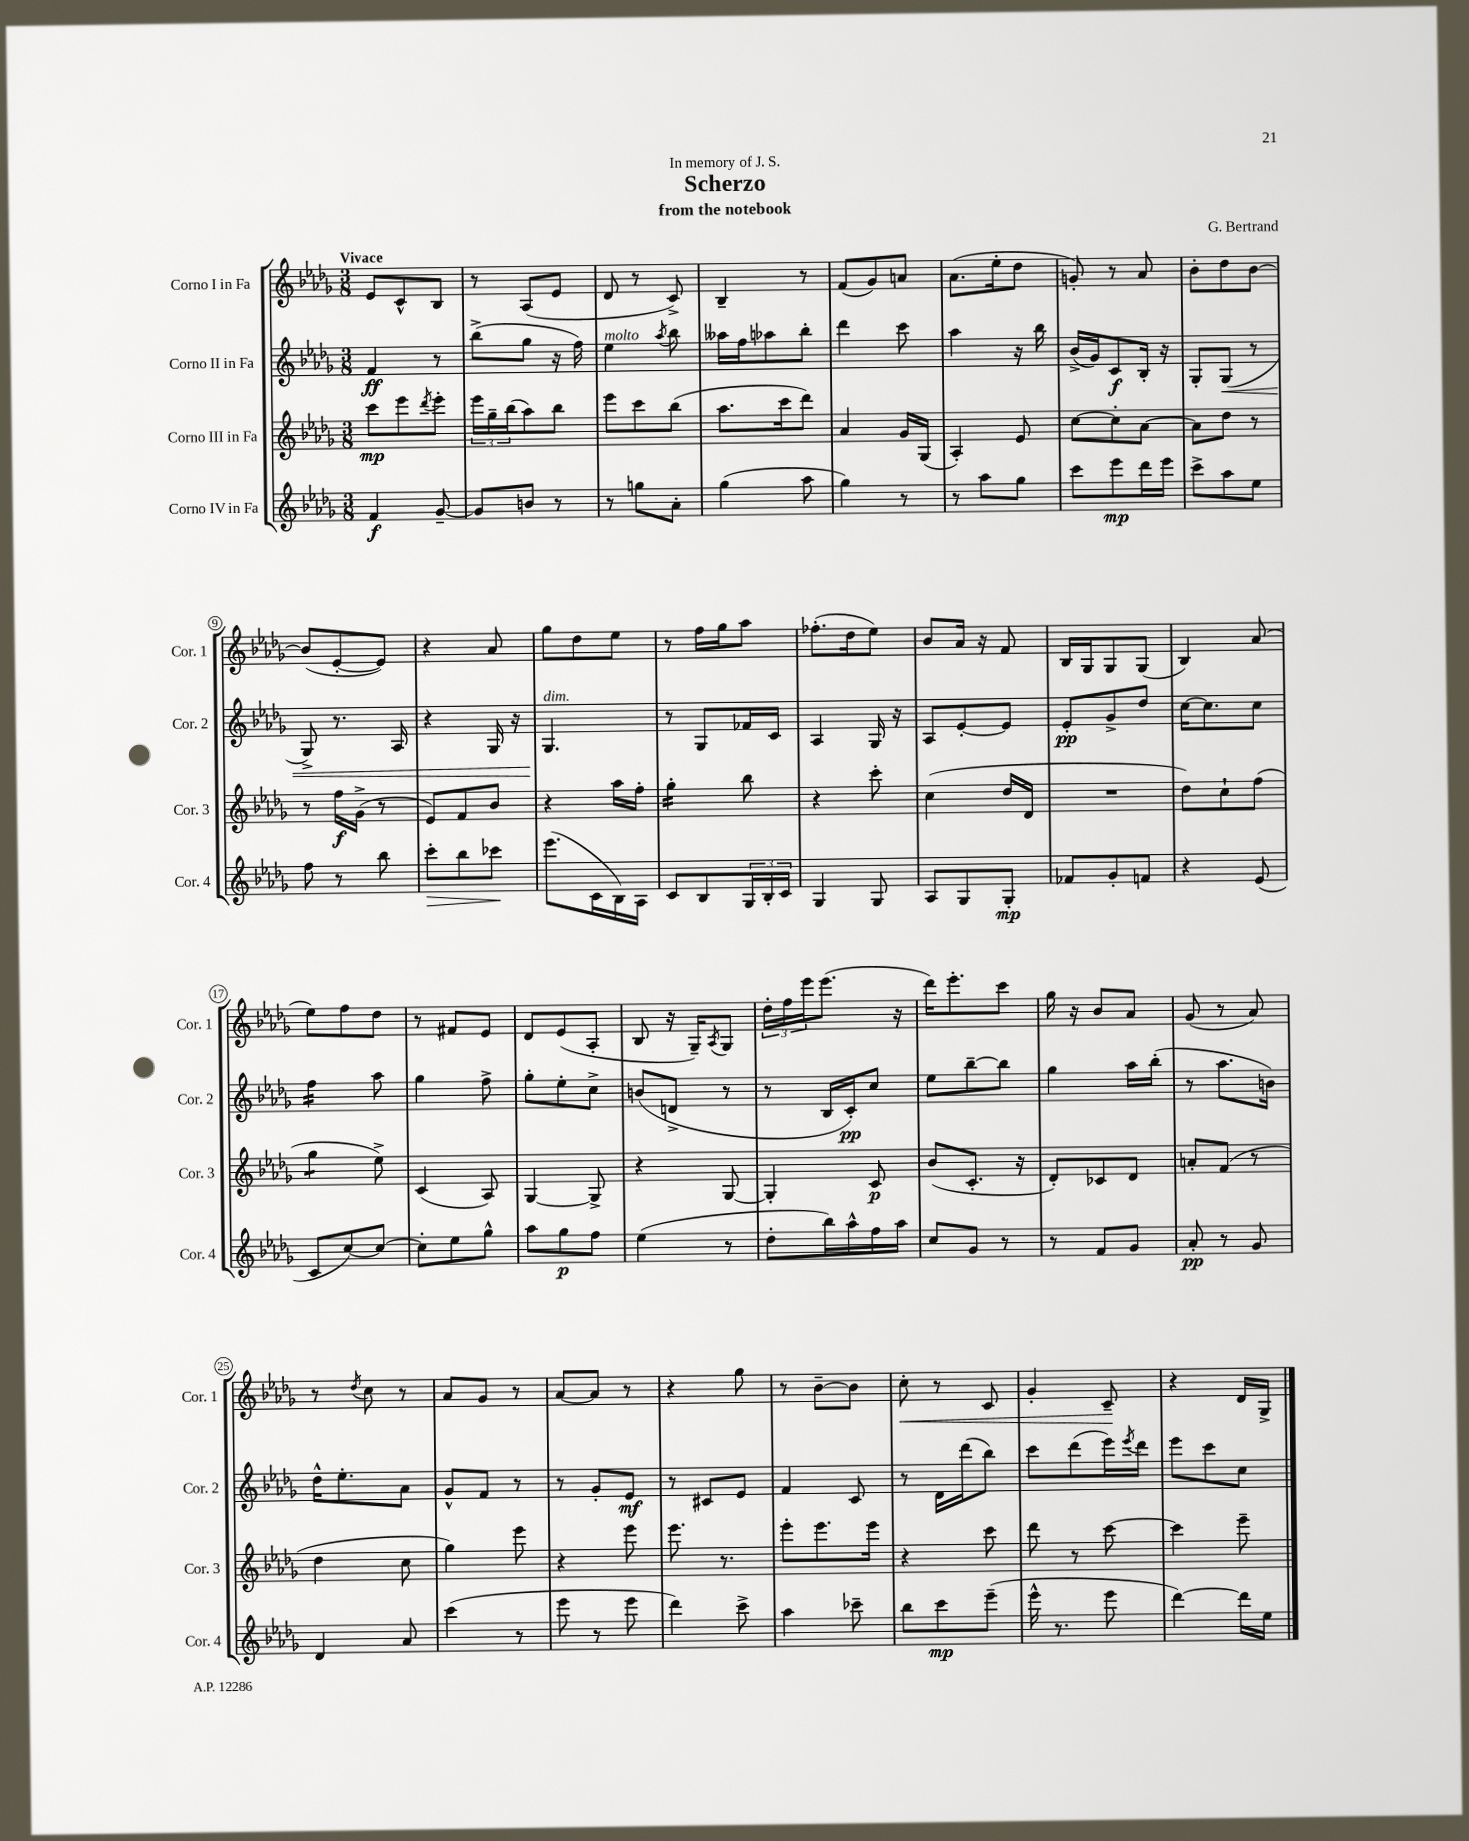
\header { title = "Scherzo" composer = "G. Bertrand" subtitle = "from the notebook" dedication = "In memory of J. S." }
<<
\new StaffGroup <<
\new Staff = "s0" \with { instrumentName = "Corno I in Fa" shortInstrumentName = "Cor. 1" } {
    \clef treble \key des \major \numericTimeSignature \time 3/8 \tempo "Vivace"
    ees'8 c'8-^ bes8 |
    r8 aes8( ees'8 |
    des'8 r8 c'8->) |
    bes4-- r8 |
    f'8( ges'8) a'8 |
    aes'8.( ees''16-. des''8 |
    g'8-.) r8 aes'8 |
    bes'8-. des''8 bes'8~ |
    bes'8( ees'8~-. ees'8) |
    r4 aes'8 |
    ges''8 des''8 ees''8 |
    r8 f''16 ges''16 aes''8 |
    fes''8.-.( des''16 ees''8) |
    bes'8 aes'16 r16 f'8 |
    bes16 ges16 ges8 ges8( |
    bes4) aes'8( |
    ees''8) f''8 des''8 |
    r8 fis'8 ees'8 |
    des'8 ees'8( aes8-. |
    bes8 r16 ges16--) \acciaccatura { aes8 } ges8 |
    \tuplet 3/2 { des''16-. f''16 ees'''16 } ees'''8.( r16 |
    des'''16) ees'''8.-. c'''8 |
    ges''16 r16 bes'8 aes'8 |
    ges'8( r8 aes'8) |
    r8 \acciaccatura { des''8 } c''8 r8 |
    aes'8 ges'8 r8 |
    aes'8~ aes'8 r8 |
    r4 ges''8 |
    r8 bes'8~-- bes'8 |
    c''8-.\< r8 c'8 |
    ges'4-. c'8--\! |
    r4 des'16 ges16-> \bar "|." |
}
\new Staff = "s1" \with { instrumentName = "Corno II in Fa" shortInstrumentName = "Cor. 2" } {
    \clef treble \key des \major \numericTimeSignature \time 3/8
    f'4\ff r8 |
    bes''8->( ges''8 r16 f''16) |
    ees''4^\markup { \italic "molto" } \acciaccatura { aes''8 } bes''8 |
    aeses''16 f''16 aes''8 bes''8-. |
    des'''4 c'''8 |
    aes''4 r16 bes''16 |
    bes'16->( ges'16) c'8\f bes16-. r16 |
    ges8-. ges8\<( r8 |
    ges8->) r8. aes16 |
    r4 ges16 r16 |
    ges4.\!^\markup { \italic "dim." } |
    r8 ges8 fes'16 c'16 |
    aes4 ges16 r16 |
    aes8 ees'8~-. ees'8 |
    ees'8-.\pp ges'8-> des''8 |
    c''16~ c''8. c''8 |
    f''4:16 aes''8 |
    ges''4 f''8-> |
    ges''8-. ees''8-. c''8-> |
    b'8( d'8-> r8 |
    r8 bes16 c'16-.\pp) c''8 |
    ees''8 bes''8~-- bes''8 |
    ges''4 aes''16 bes''16-.( |
    r8 aes''8. b'16) |
    des''16-^ ees''8.-. aes'8 |
    ges'8-^ f'8 r8 |
    r8 ges'8-. ees'8\mf |
    r8 cis'8 ees'8 |
    f'4 c'8 |
    r8 des'16 des'''16( bes''8) |
    c'''8 des'''8( ees'''16) \acciaccatura { ees'''8 } des'''16 |
    ees'''8 c'''8 c''8 \bar "|." |
}
\new Staff = "s2" \with { instrumentName = "Corno III in Fa" shortInstrumentName = "Cor. 3" } {
    \clef treble \key des \major \numericTimeSignature \time 3/8
    c'''8\mp ees'''8 \acciaccatura { des'''8 } ees'''8-. |
    \tuplet 3/2 { ees'''16 ges''16-- bes''16( } aes''8) bes''8 |
    ees'''8 c'''8 bes''8( |
    aes''8. c'''16 des'''8) |
    aes'4 ges'16 ges16( |
    aes4-.) ees'8 |
    c''8~ c''8-. aes'8~ |
    aes'8 des''8 r8 |
    r8 f''16\f ges'16->( r8 |
    ees'8) f'8 bes'8 |
    r4 aes''16 f''16-. |
    ges''4:16-. bes''8 |
    r4 c'''8-. |
    c''4( des''16 des'16 |
    R4. |
    des''8) c''8-! f''8( |
    ges''4:8 ees''8->) |
    c'4( aes8) |
    ges4~ ges8-> |
    r4 ges8~ |
    ges4-. c'8\p |
    bes'8( c'8.-. r16 |
    des'8-.) ces'8 des'8 |
    a'8-. f'8( r8 |
    des''4 c''8 |
    ges''4) ees'''8 |
    r4 ees'''8 |
    ees'''8. r8. |
    ees'''8-. ees'''8. ees'''16 |
    r4 c'''8 |
    des'''8 r8 c'''8~ |
    c'''4 ees'''8-- \bar "|." |
}
\new Staff = "s3" \with { instrumentName = "Corno IV in Fa" shortInstrumentName = "Cor. 4" } {
    \clef treble \key des \major \numericTimeSignature \time 3/8
    f'4\f ges'8~-- |
    ges'8 b'8 r8 |
    r8 g''8 aes'8-. |
    ges''4( aes''8 |
    ges''4) r8 |
    r8 aes''8 ges''8 |
    c'''8 ees'''8\mp des'''16 ees'''16 |
    c'''8-> aes''8 ees''8 |
    f''8 r8 bes''8 |
    c'''8-.\> bes''8 ces'''8\! |
    ees'''8.( c'16 bes16) aes16 |
    c'8 bes8 \tuplet 3/2 { ges16 bes16-. c'16 } |
    ges4 ges8 |
    aes8 ges8 ges8-.\mp |
    fes'8 ges'8-. f'8 |
    r4 ees'8( |
    c'8 c''8~) c''8~ |
    c''8-. ees''8 ges''8-^ |
    aes''8 ges''8\p f''8 |
    ees''4( r8 |
    des''8-. bes''16) aes''16-^ f''16 aes''16 |
    c''8 ges'8 r8 |
    r8 f'8 ges'8 |
    aes'8-.\pp r8 ges'8 |
    des'4 aes'8 |
    c'''4( r8 |
    ees'''8 r8 ees'''8 |
    des'''4) c'''8-> |
    aes''4 ces'''8-- |
    bes''8 c'''8\mp ees'''8--( |
    ees'''16-^ r8. ees'''8 |
    des'''4~) des'''16 ees''16 \bar "|." |
}
>>
>>
\layout { \context { \Score \override BarNumber.stencil = #(make-stencil-circler 0.1 0.3 ly:text-interface::print) } }
